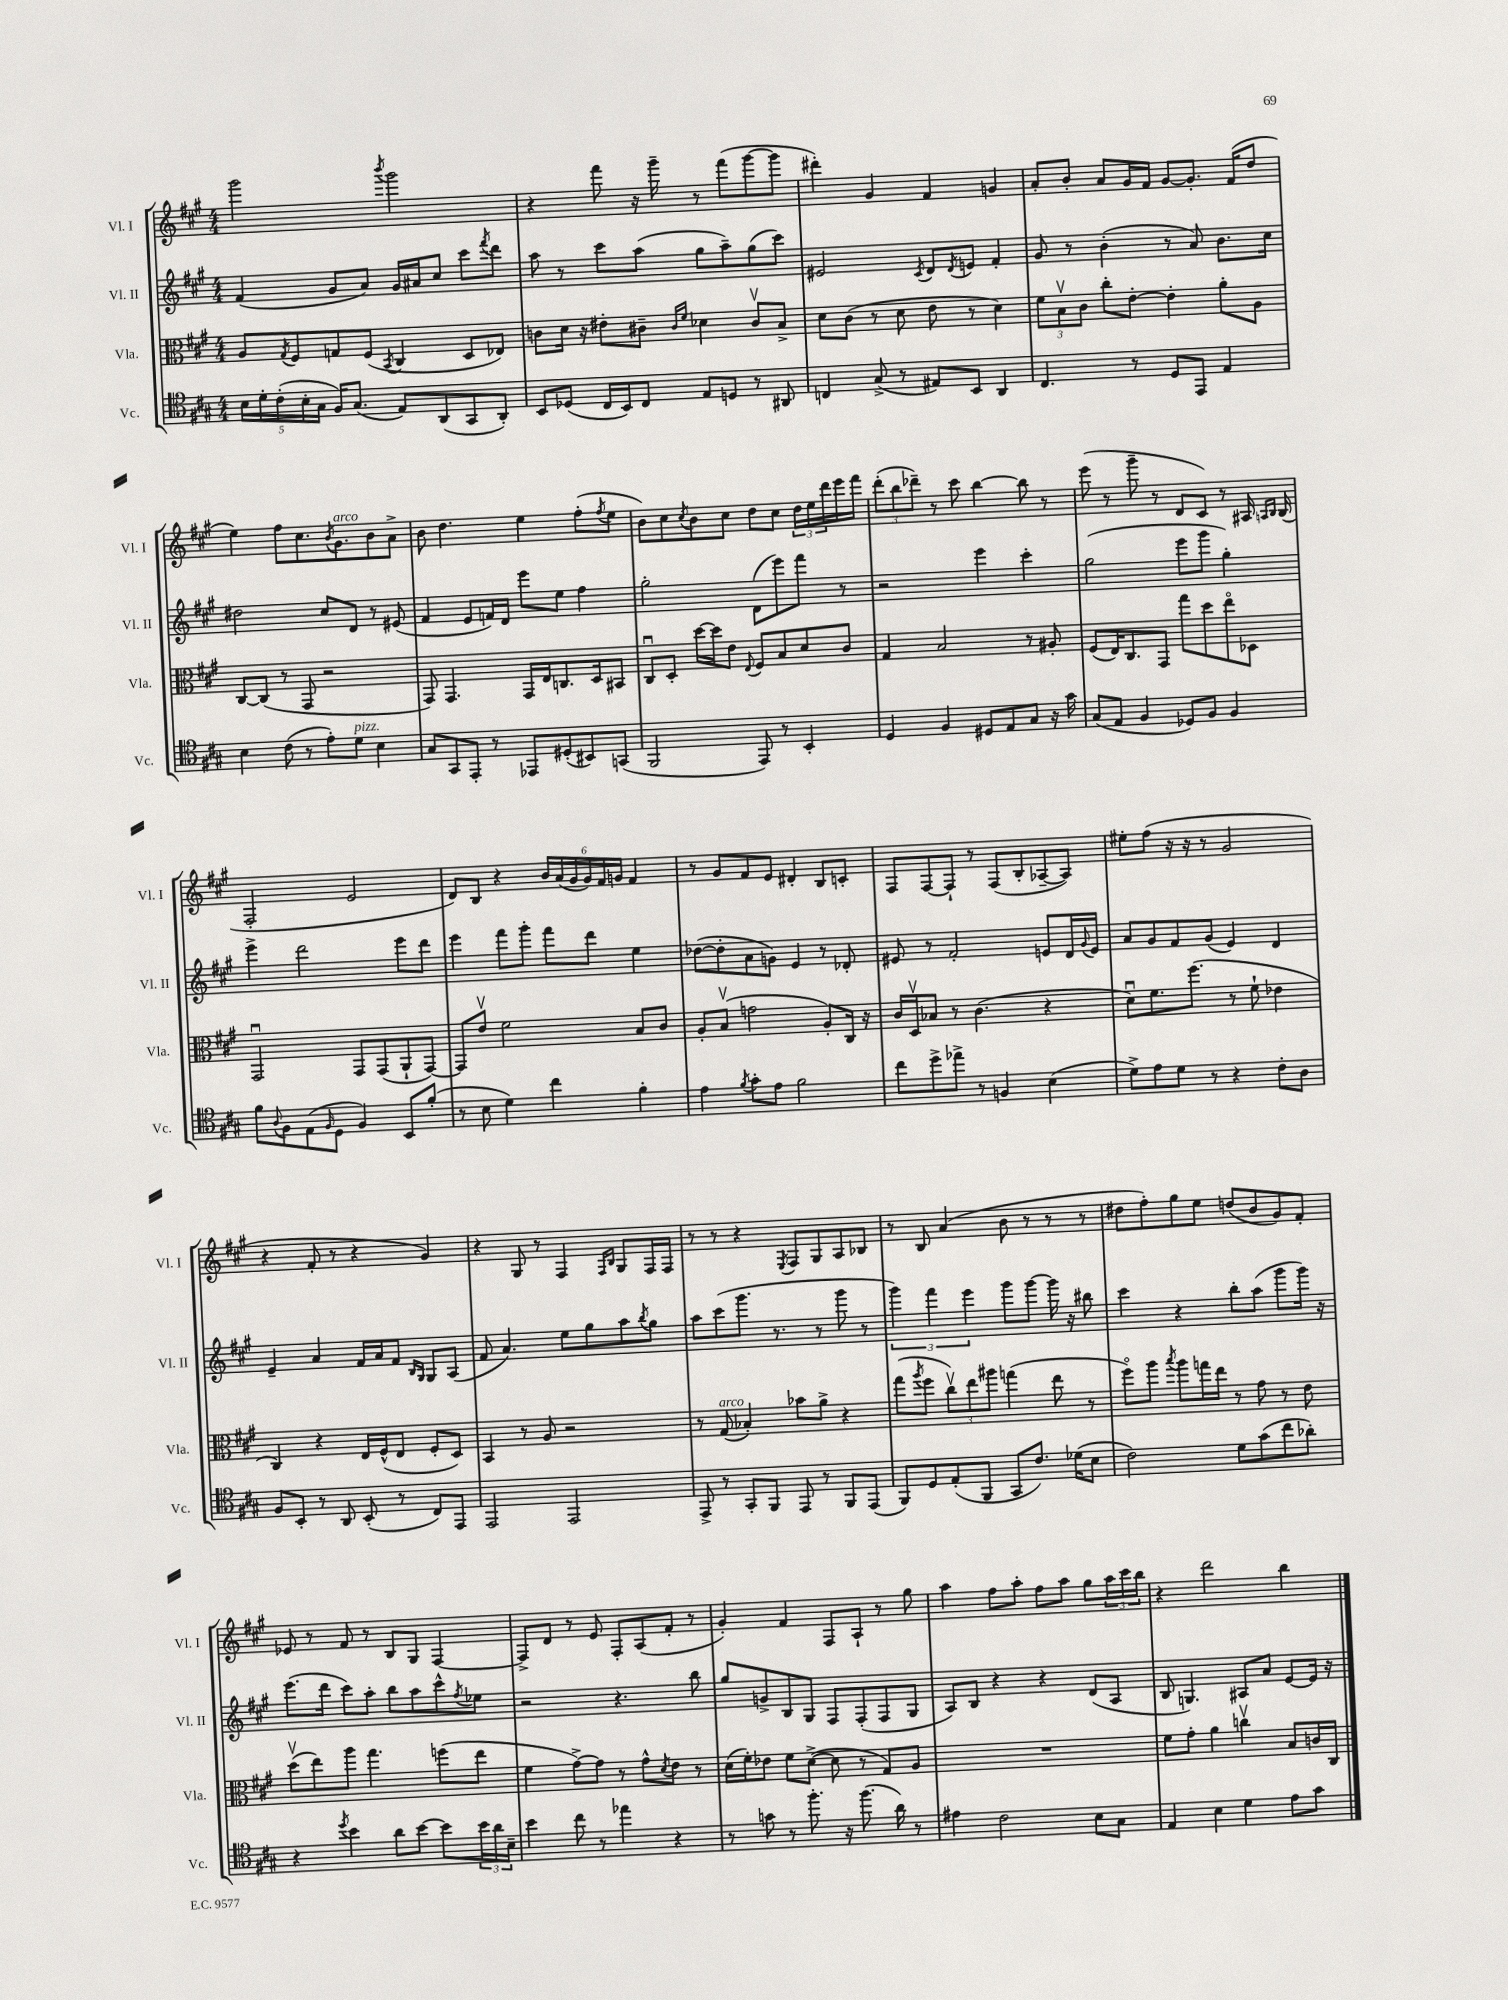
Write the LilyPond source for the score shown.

<<
\new StaffGroup <<
\new Staff = "s0" \with { instrumentName = "Vl. I" shortInstrumentName = "Vl. I" } {
    \clef treble \key a \major \numericTimeSignature \time 4/4
    gis'''2 \acciaccatura { b'''8 } gis'''2 |
    r4 fis'''8 r16 gis'''16-- r8 fis'''8( gis'''8~ gis'''8 |
    dis'''4-.) gis'4 fis'4 g'4 |
    a'8-. b'8-. a'8 gis'16 fis'16 gis'8~ gis'8.-. fis'16( d''8 |
    e''4) fis''8 cis''8. \acciaccatura { b'8 } gis'8.^\markup { \italic "arco" } b'8 a'8-> |
    b'8 d''4. e''4 fis''8-.( \acciaccatura { fis''8 } e''8 |
    b'8) cis''8 \acciaccatura { cis''8 } b'8 cis''8 d''8 cis''8 \tuplet 3/2 { d''16 e''16 d'''16 } e'''16 fis'''16 |
    \tuplet 3/2 { d'''8-.( b''8 des'''8--) } r8 cis'''8 b''4~ b''8 r8 |
    e'''8( r8 gis'''8-- r8 d'8 cis'8) r8 ais16 \grace { a16 b16 } b16( |
    fis2-. e'2 |
    d'8) b8 r4 \tuplet 6/4 { b'16 a'16( gis'16 gis'16) fis'16 g'16 } fis'4 |
    r8 gis'8 fis'8 e'8 dis'4-. b8 c'8-. |
    fis8 fis8~ fis8-! r8 fis8( b8-. aes8~-- aes8) |
    eis''8-. fis''8( r16 r16 r8 gis'2 |
    r4 fis'8-. r8 r4 gis'4) |
    r4 gis8 r8 fis4 \grace { fis16 b16 } gis8 fis16 fis16 |
    r8 r8 r4 \acciaccatura { e8 } fis8 gis8 a8 bes8 |
    r8 b8 a'4( b'8 r8 r8 r8 |
    dis''8 fis''8-.) gis''8 e''8 d''8( b'8 gis'8) fis'8-. |
    ees'8 r8 fis'8 r8 b8 gis8 fis4~ |
    fis8-> d'8 r8 e'8 fis8-. a8( fis'8-. r8 |
    gis'4-.) fis'4 fis8 a8-! r8 gis''8 |
    a''4 fis''8 a''8-. fis''8 a''8 gis''8 \tuplet 3/2 { a''16 cis'''16 b''16 } |
    r4 d'''2 b''4 \bar "|." |
}
\new Staff = "s1" \with { instrumentName = "Vl. II" shortInstrumentName = "Vl. II" } {
    \clef treble \key a \major \numericTimeSignature \time 4/4
    fis'4( gis'8 a'8) gis'16 ais'16 cis''8 cis'''8 \acciaccatura { fis'''8 } d'''8 |
    a''8 r8 cis'''8 a''8( gis''8 a''8--) gis''8( cis'''8) |
    eis'2 \acciaccatura { cis'8 } d'8 \acciaccatura { d'8 } e'8 fis'4-. |
    gis'8 r8 b'4-.( r8 a'8) b'8. cis''16 |
    dis''2 cis''8 d'8 r8 eis'8( |
    fis'4 e'8 f'16) d'16 e'''8 e''8 fis''4 |
    gis''2-. d'8( e'''8) fis'''8 r8 |
    r2 e'''4 cis'''4-. |
    gis''2( e'''8 gis'''8 gis''4-.) |
    e'''4-> d'''2 e'''8 d'''8 |
    e'''4 fis'''8 gis'''8-. fis'''8 d'''8 e''4 |
    des''8~( des''8-. a'8 g'8) e'4 r8 des'8-. |
    eis'8 r8 fis'2-. e'8 d'16 \appoggiatura { gis'8 } e'16 |
    a'8 gis'8 fis'8 gis'8( e'4) d'4 |
    e'4-- a'4 fis'16 a'16 fis'8 \grace { b16 gis16 } gis8 a8( |
    fis'8 a'4.) e''8 gis''8 a''8 \acciaccatura { b''8 } gis''8 |
    a''8 cis'''8( gis'''8. r8. r8 gis'''8 r8 |
    \tuplet 3/2 { gis'''4) fis'''4 e'''4 } gis'''8 gis'''8~ gis'''16 r16 bis''8 |
    cis'''4 r4 b''8-. a''8( gis'''8 gis'''16) r16 |
    e'''8.( d'''16 cis'''8) a''8-. b''8 a''8 cis'''8-^ \acciaccatura { fis''8 } ees''8 |
    r2 r4. b''8 |
    gis''8 g'8-> b8 gis8 fis8 fis8-.( fis8 gis8 |
    a8) b8 r4 r4 d'8( a8 |
    b8 g4.) ais8 a'8 e'8~ e'16 r16 \bar "|." |
}
\new Staff = "s2" \with { instrumentName = "Vla." shortInstrumentName = "Vla." } {
    \clef alto \key a \major \numericTimeSignature \time 4/4
    a8 \acciaccatura { gis8 } fis8 g8 fis8( \acciaccatura { b,8 } cis4 d8 ees8) |
    c'8 d'16 r16 eis'8-. cis'8-- \grace { cis'16 fis'16 } des'4 cis'8\upbow b8-> |
    d'8 cis'8( r8 d'8 e'8 r8 d'4) |
    \tuplet 3/2 { fis'8 b8\upbow cis'8 } cis''8-. e'8~-. e'4-. a'8-. a8 |
    cis8~ cis8( r8 gis,8 r2 |
    gis,8) gis,4. gis,16 e16 c8. d16 bis,8 |
    cis8\downbow d8-. d''16~ d''16 e'8 \appoggiatura { e8 } fis8 b8 d'8 cis'8 |
    gis4 b2 r8 ais8-. |
    fis8( e16) cis8. gis,8 gis''8 d''8 e''8\flageolet des8 |
    gis,2\downbow gis,8 gis,8( a,8-! gis,8~) |
    gis,8 e'8\upbow fis'2 b8 cis'8 |
    a8-. b8\upbow( g'2 a8-.) cis16 r16 |
    cis'16 d16\upbow bes8 r8 cis'4.( r4 |
    d'8\downbow) fis'8. fis''8.( r8 fis'8-! ees'4 |
    cis4) r4 e16 fis16-^( e8 fis8-. d8) |
    b,4 r8 a8 r2 |
    r8 gis8^\markup { \italic "arco" }( bes4-.) bes'8 a'8-> r4 |
    gis''8( \acciaccatura { a''8 } fis''8 \tuplet 3/2 { cis''8\upbow) e''8 ais''8 } g''4( e''8 r8 |
    fis''8\flageolet) a''8 \acciaccatura { b''8 } a''8 g''16 e''16 r8 gis'8 r8 e'8 |
    d''8\upbow( e''8) a''8 gis''4. f''8( e''8 |
    fis'4 gis'8~->) gis'8 r8 gis'8-^ \acciaccatura { d'8 } e'8 r8 |
    d'16( fis'16-.) ees'8 fis'8 d'8~->( d'8 r8 gis8) a8 |
    R1 |
    fis'8 gis'8-. a'4 c''4\upbow b8 c'16 cis16 \bar "|." |
}
\new Staff = "s3" \with { instrumentName = "Vc." shortInstrumentName = "Vc." } {
    \clef tenor \key a \major \numericTimeSignature \time 4/4
    \tuplet 5/4 { b16 d'16-. cis'16-.( b16-. gis16 } fis16) gis8.( e8) a,8( gis,8 a,8-.) |
    b,8 des8( cis16 b,16) cis8 e8 d8 r8 ais,8 |
    c4 gis8->( r8 eis8) b,8 a,4 |
    cis4. r8 d8 e,8 e4 |
    b4 cis'8( r8 e'8-.) d'8^\markup { \italic "pizz." } b4 |
    gis8 gis,8 e,8-. r8 ees,8 dis8-.( bis,8) g,8( |
    fis,2 e,8) r8 b,4-. |
    d4 fis4 dis8 e8 gis8 r16 gis'16 |
    gis8( e8 fis4 des8) fis8 fis4 |
    fis'8 \appoggiatura { a8 } fis8 e8( \grace { fis16 } d8 fis4) b,8 fis'8-.( |
    r8 b8 d'4) cis''4 fis'4-. |
    e'4 \acciaccatura { fis'8 } gis'8-. e'8 fis'2 |
    cis''8 d''8-> ees''8-> r8 f4 b4( |
    d'8->) e'8 d'8 r8 r4 cis'8-. a8 |
    fis8 b,8-. r8 a,8 b,8-.( r8 cis8) e,8 |
    e,2 e,2 |
    e,8-> r8 gis,8-. fis,8 e,8 r8 fis,8 e,8( |
    fis,8) d8 e8-.( fis,8 gis,8 cis'8.) des'16( b8 |
    cis'2) d'8 gis'8( cis''8 aes'8-.) |
    r4 \acciaccatura { d''8 } b'4 a'8 b'8~ b'8 \tuplet 3/2 { b'16 a'16 b16-- } |
    b'4 cis''8 r8 ees''4 r4 |
    r8 g'8 r8 fis''8.-. r16 fis''8.( a'16) r8 |
    eis'4 cis'2 b8 gis8 |
    e4 b4 d'4 e'8 gis'8 \bar "|." |
}
>>
>>
\layout { \context { \Score \remove "Bar_number_engraver" } }
